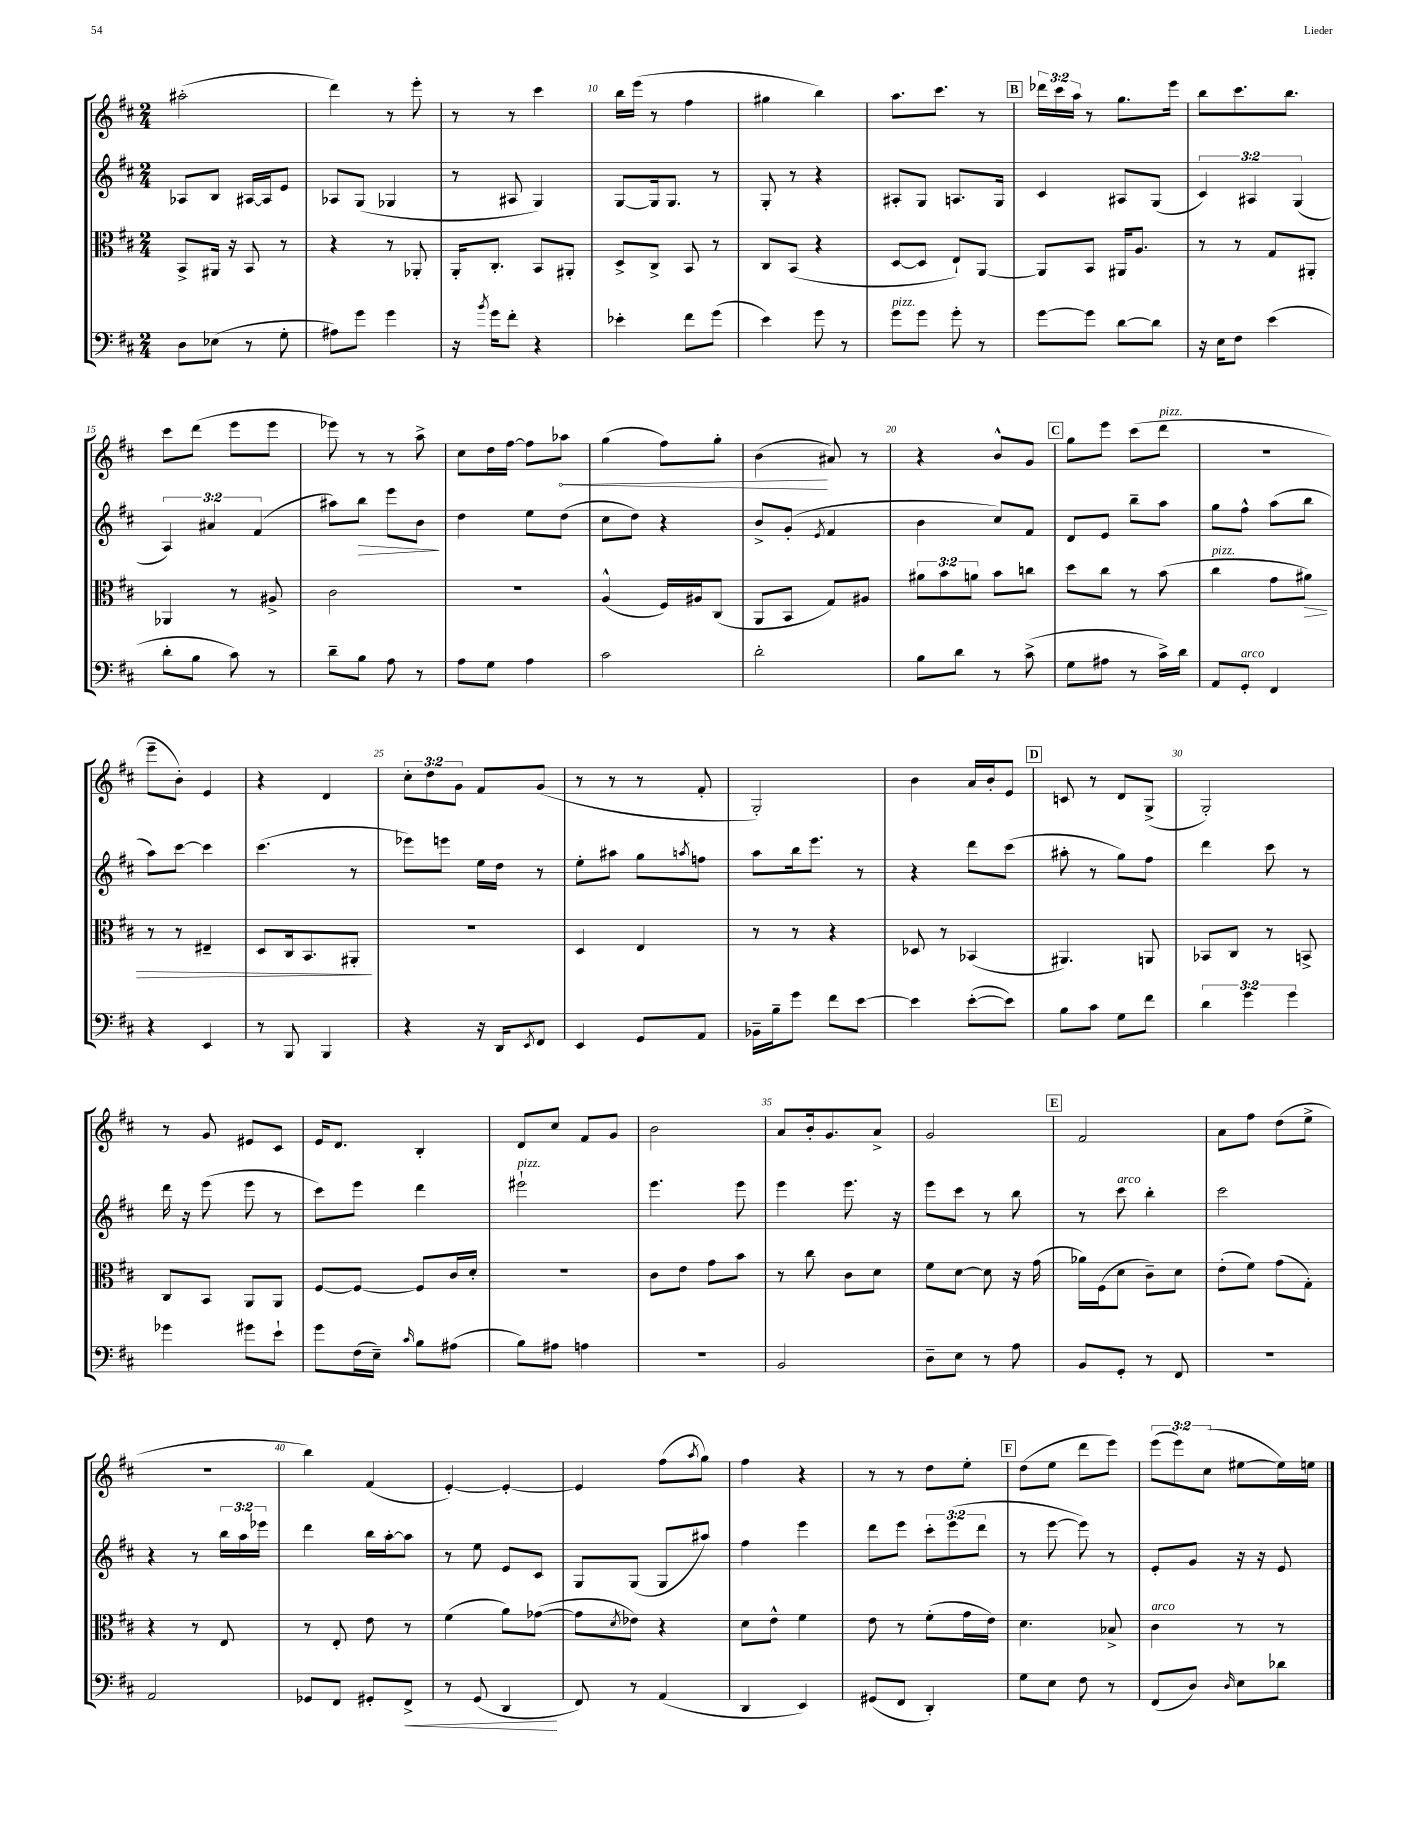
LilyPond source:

<<
\new StaffGroup <<
\new Staff = "s0" {
    \clef treble \key d \major \numericTimeSignature \time 2/4 \override Staff.TupletNumber.text = #tuplet-number::calc-fraction-text
    ais''2-.( |
    d'''4) r8 e'''8-. |
    r8 r8 cis'''4 |
    b''16 e'''16( r8 fis''4 |
    gis''4 b''4) |
    a''8. cis'''8. r8 |
    \mark \markup { \box "B" } \tuplet 3/2 { des'''16 cis'''16 a''16 } r8 g''8. e'''16 |
    b''8 cis'''8. b''8. |
    cis'''8 d'''8( e'''8 e'''8 |
    ees'''8) r8 r8 a''8-> |
    cis''8 d''16 fis''16~ fis''8 \once \override Hairpin.circled-tip = ##t aes''8\< |
    g''4( fis''8) g''8-. |
    b'4\!( ais'8) r8 |
    r4 b'8-^ g'8 |
    \mark \markup { \box "C" } g''8 e'''8 cis'''8( d'''8^\markup { \italic "pizz." } |
    R2 |
    e'''8-- b'8-.) e'4 |
    r4 d'4 |
    \tuplet 3/2 { cis''8-. d''8 g'8 } fis'8 g'8( |
    r8 r8 r8 fis'8-. |
    g2-.) |
    b'4 a'16 b'16-. e'8 |
    \mark \markup { \box "D" } c'8 r8 d'8 g8->( |
    g2-.) |
    r8 g'8 eis'8 cis'8 |
    e'16 d'8. b4-. |
    d'8 cis''8 fis'8 g'8 |
    b'2 |
    a'8 b'16-. g'8. a'8-> |
    g'2 |
    \mark \markup { \box "E" } fis'2 |
    a'8 fis''8 d''8( e''8-> |
    r2 |
    b''4) fis'4( |
    e'4~-.) e'4~-. |
    e'4 fis''8( \acciaccatura { a''8 } g''8) |
    fis''4 r4 |
    r8 r8 d''8 e''8-. |
    \mark \markup { \box "F" } d''8( e''8 d'''8 e'''8) |
    \tuplet 3/2 { e'''8( e'''8) cis''8( } eis''8~ eis''16) e''16 \bar "|." |
}
\new Staff = "s1" {
    \clef treble \key d \major \numericTimeSignature \time 2/4 \override Staff.TupletNumber.text = #tuplet-number::calc-fraction-text
    aes8 b8 ais16~ ais16 e'8 |
    aes8 g8( ges4 |
    r8 ais8 g4) |
    g8~ g16 g8. r8 |
    g8-. r8 r4 |
    ais8-. g8 a8. g16 |
    \mark \markup { \box "B" } cis'4 ais8 g8( |
    \tuplet 3/2 { cis'4) ais4 g4( } |
    \tuplet 3/2 { a4) ais'4 fis'4( } |
    ais''8) b''8\> e'''8 b'8\! |
    d''4 e''8 d''8( |
    cis''8 d''8) r4 |
    b'8-> g'8-.( \acciaccatura { e'8 } fis'4 |
    b'4 cis''8) fis'8 |
    \mark \markup { \box "C" } d'8 e'8 b''8-- a''8 |
    g''8 fis''8-^ a''8( b''8 |
    a''8) cis'''8~ cis'''4 |
    cis'''4.( r8 |
    ees'''8) e'''8 e''16 d''16 r8 |
    e''8-. ais''8 g''8 \acciaccatura { a''8 } f''8 |
    a''8 b''16 e'''8. r8 |
    r4 d'''8 cis'''8( |
    \mark \markup { \box "D" } ais''8-. r8 g''8) fis''8 |
    d'''4 cis'''8 r8 |
    d'''16 r16 e'''8( e'''8 r8 |
    cis'''8) e'''8 d'''4 |
    eis'''2-!^\markup { \italic "pizz." } |
    e'''4. e'''8 |
    e'''4 e'''8. r16 |
    e'''8 cis'''8 r8 b''8 |
    \mark \markup { \box "E" } r8 cis'''8^\markup { \italic "arco" } b''4-. |
    cis'''2 |
    r4 r8 \tuplet 3/2 { b''16 a''16 ees'''16 } |
    d'''4 b''16 a''16~-. a''8 |
    r8 e''8 e'8 cis'8 |
    g8 g8( g8 ais''8) |
    fis''4 e'''4 |
    d'''8 e'''8 \tuplet 3/2 { cis'''8-. e'''8( d'''8 } |
    \mark \markup { \box "F" } r8 e'''8~ e'''8) r8 |
    e'8-. g'8 r16 r16 e'8 \bar "|." |
}
\new Staff = "s2" {
    \clef alto \key d \major \numericTimeSignature \time 2/4 \override Staff.TupletNumber.text = #tuplet-number::calc-fraction-text
    b,8-> ais,16 r16 b,8 r8 |
    r4 r8 aes,8-. |
    a,16-. cis8.-. b,8 ais,8-. |
    d8-> cis8-> b,8 r8 |
    cis8 b,8( r4 |
    d8~ d8 e8-!) a,8~ |
    \mark \markup { \box "B" } a,8 b,8 ais,16 a8. |
    r8 r8 g8 ais,8-. |
    aes,4 r8 ais8-> |
    cis'2 |
    R2 |
    a4-^( fis16) ais16 cis8( |
    a,8 b,8 g8) ais8 |
    \tuplet 3/2 { ais'8 b'8 a'8 } b'8 c''8 |
    \mark \markup { \box "C" } d''8 cis''8 r8 b'8( |
    cis''4^\markup { \italic "pizz." } g'8 ais'8\>) |
    r8 r8 eis4-- |
    d8 cis16 b,8. ais,8-.\! |
    r2 |
    d4 e4 |
    r8 r8 r4 |
    des8 r8 bes,4( |
    \mark \markup { \box "D" } ais,4.) a,8 |
    bes,8 cis8 r8 b,8-> |
    cis8 b,8 a,8 a,8 |
    fis8~ fis8~ fis8 cis'16 d'16-. |
    r2 |
    cis'8 e'8 g'8 b'8 |
    r8 cis''8 cis'8 d'8 |
    fis'8 d'8~ d'8 r16 g'16( |
    \mark \markup { \box "E" } aes'16) fis16( d'8 cis'8--) d'8 |
    e'8-.( fis'8) g'8( g8-.) |
    r4 r8 e8 |
    r8 e8-. e'8 r8 |
    fis'4( a'8) ges'8~( |
    ges'8 \acciaccatura { d'8 } ees'8) r4 |
    d'8 e'8-^ fis'4 |
    e'8 r8 fis'8-.( g'16 e'16) |
    \mark \markup { \box "F" } d'4. bes8-> |
    cis'4^\markup { \italic "arco" } r8 r8 \bar "|." |
}
\new Staff = "s3" {
    \clef bass \key d \major \numericTimeSignature \time 2/4 \override Staff.TupletNumber.text = #tuplet-number::calc-fraction-text
    d8 ees8( r8 g8-. |
    ais8) g'8 g'4 |
    r16 \acciaccatura { b'8 } g'16 fis'8-. r4 |
    ees'4-. fis'8 g'8( |
    e'4) g'8 r8 |
    g'8^\markup { \italic "pizz." } g'8 g'8-. r8 |
    \mark \markup { \box "B" } g'8~ g'8 d'8~ d'8 |
    r16 e16 fis8 e'4( |
    d'8-. b8 cis'8) r8 |
    d'8-- b8 a8 r8 |
    a8 g8 a4 |
    cis'2 |
    d'2-. |
    b8 d'8 r8 cis'8->( |
    \mark \markup { \box "C" } g8 ais8 r8 cis'16->) d'16 |
    a,8 g,8-.^\markup { \italic "arco" } fis,4 |
    r4 e,4 |
    r8 b,,8 b,,4 |
    r4 r16 d,16 \acciaccatura { e,8 } fis,8 |
    e,4 g,8 a,8 |
    bes,16-- b16-- g'8 fis'8 e'8~ |
    e'4 e'8~-.( e'8) |
    \mark \markup { \box "D" } b8 cis'8 g8 fis'8 |
    \tuplet 3/2 { d'4 g'4 g'4 } |
    ges'4 gis'8 e'8-! |
    g'8 fis16( e16--) \grace { cis'16 } b8 ais8( |
    b8) ais8 a4 |
    R2 |
    b,2 |
    d8-- e8 r8 a8 |
    \mark \markup { \box "E" } b,8 g,8-. r8 fis,8 |
    R2 |
    a,2 |
    ges,8 fis,8 gis,8-. fis,8->\< |
    r8 g,8( d,4\! |
    fis,8) r8 a,4( |
    d,4 e,4) |
    gis,8( fis,8 d,4-.) |
    \mark \markup { \box "F" } g8 e8 fis8 r8 |
    fis,8( d8) \grace { d16 } e8 des'8 \bar "|." |
}
>>
>>
\layout { \context { \Score currentBarNumber = #7 \override BarNumber.break-visibility = ##(#f #t #t) barNumberVisibility = #(every-nth-bar-number-visible 5) } }
